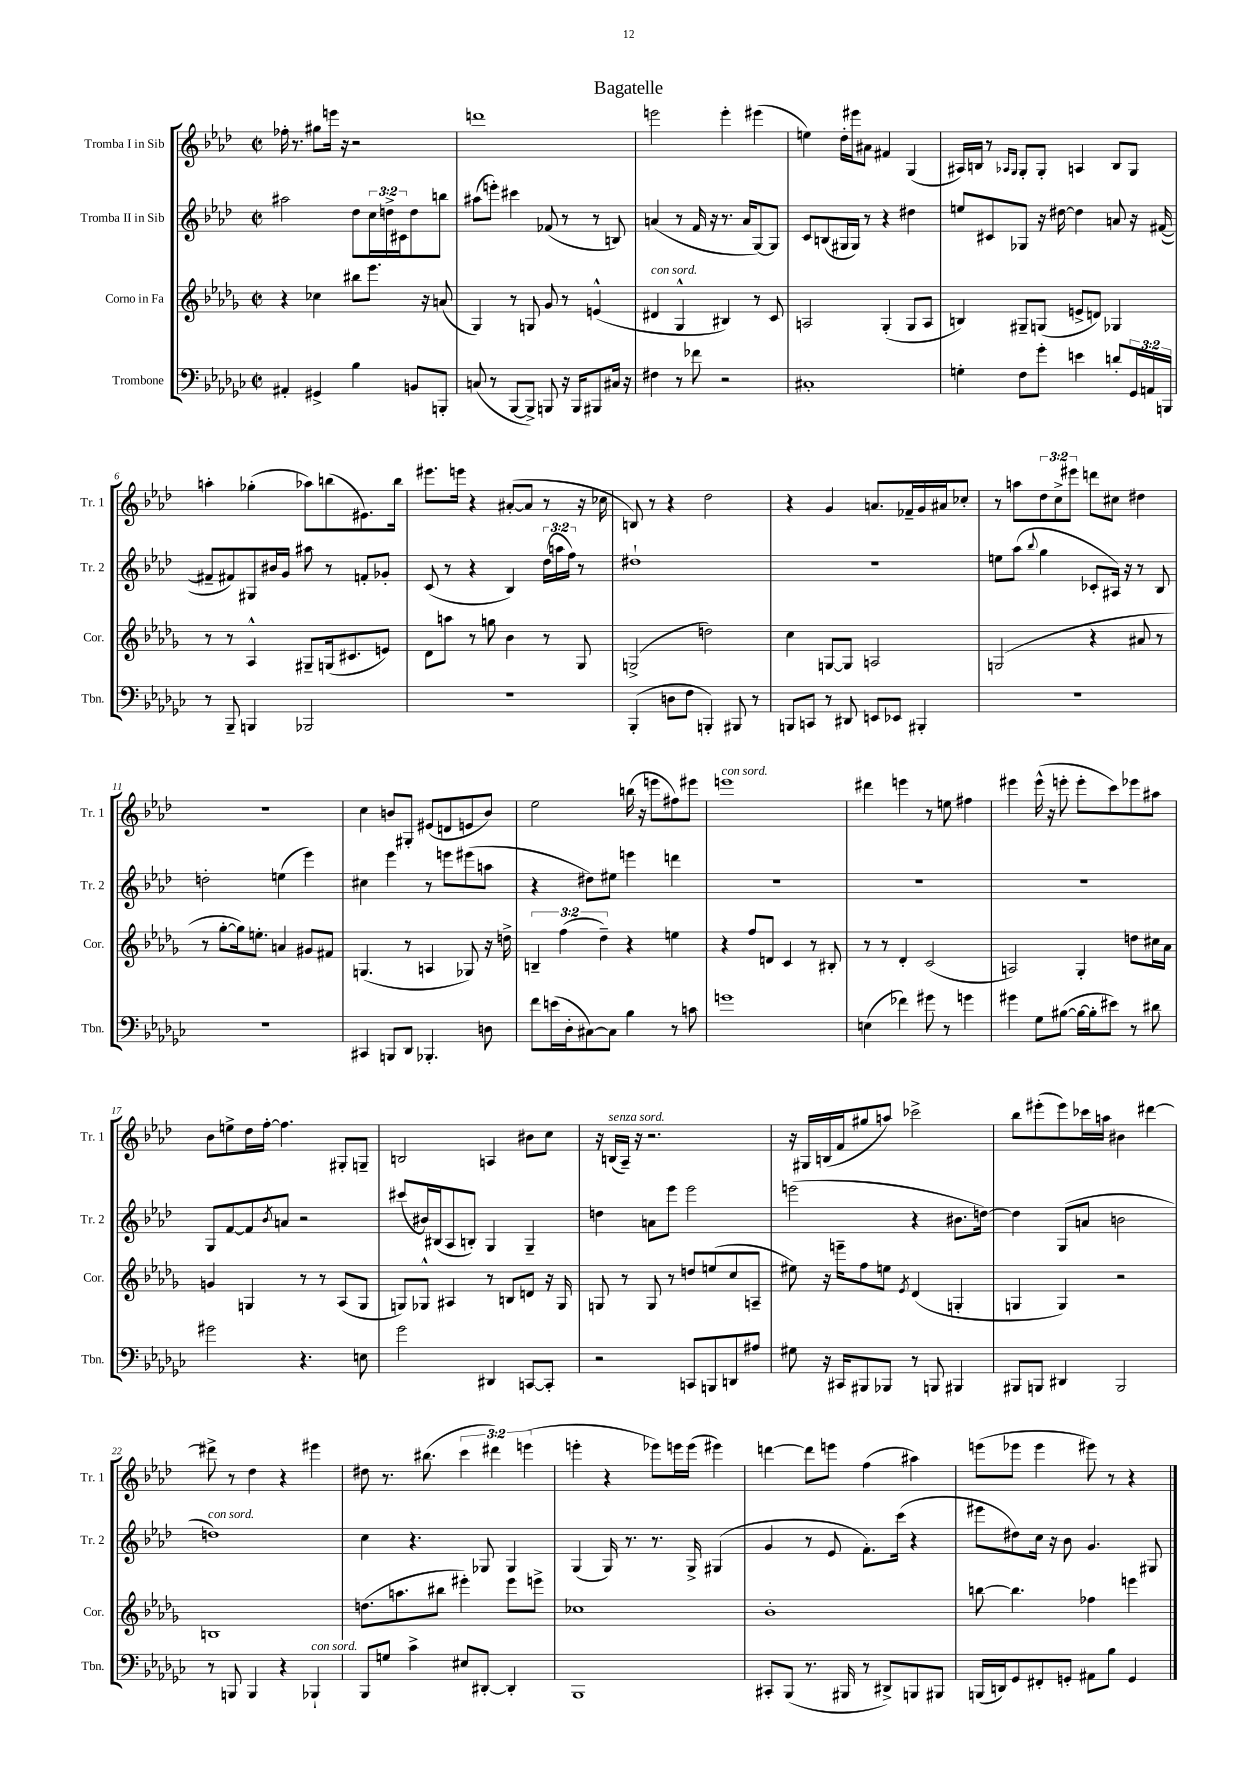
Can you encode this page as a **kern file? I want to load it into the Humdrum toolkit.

**kern	**kern	**kern	**kern
*part4	*part3	*part2	*part1
*staff4	*staff3	*staff2	*staff1
*I"Trombone	*I"Corno in Fa	*I"Tromba II in Sib	*I"Tromba I in Sib
*I'Tbn.	*I'Cor.	*I'Tr. 2	*I'Tr. 1
*clefF4	*clefG2	*clefG2	*clefG2
*k[b-e-a-d-g-c-]	*k[b-e-a-d-g-]	*k[b-e-a-d-]	*k[b-e-a-d-]
*M2/2	*M2/2	*M2/2	*M2/2
*met(c|)	*met(c|)	*met(c|)	*met(c|)
=1	=1	=1	=1
4AA#X'/	4r	2aa#X\	16ff-X'\
.	.	.	8.r
4GG#X^/	4cc-X\	.	8gg#X\L
.	.	.	16eeen\Jk
.	.	.	16r
4B-\	8bb#X\L	8dd-\L	2r
.	8.eee-\J	24cc\L	.
.	.	24ddn^\	.
.	.	24c#X\J	.
8BBn/L	.	8dd\	.
.	16r	.	.
8BBBn'/J	(8an/	8bbn\J	.
=2	=2	=2	=2
(8Cn/	4G-/)	(8aa#X\L	1dddn
8r	.	8eeen'\J)	.
[8BBB-/L	8r	4ccc#X\	.
8BBB-^/J])	8Gn/	.	.
8BBBn/	8g-/	(8f-X/	.
16r	8r	8r	.
16BBB/KL	.	.	.
8BBB#X/	(4en^^/	8r	.
16C#X/Jk	.	8Bn/)	.
16r	.	.	.
=3	=3	=3	=3
!	!LO:TX:a:i:t=con sord.	!	!
4F#X\	4d#X/	(4an/	2eeen\
8r	4G-^^/	8r	.
8f-X\	.	16f/	.
.	.	16r	.
2r	4B#X/)	8.r	4eee'\
.	.	16a/KL	.
.	8r	[8G/)	(4eee#X\
.	8c/	8G/J]	.
=4	=4	=4	=4
1C#X'	2An/	8c/L	4een\)
.	.	(8Bn/	.
.	.	16G#X/L	16dd-'\LL
.	.	16G#/JJ)	16eee#X\J
.	.	8r	8a#X\J
.	(4G-'/	4r	4f#X/
.	8G-/L	4dd#X\	(4G/
.	8A/J	.	.
=5	=5	=5	=5
4Gn'\	4Bn/)	8een/L	16A#X/LL)
.	.	.	16Bn/JJ
.	.	8c#X/	8r
.	.	.	16qqA-X/LL
.	.	.	16qqG/JJ
8F\L	8G#X~/L	8G-X/J	8G'/L
8g-'\J	(8Gn/J	16r	8G'/J
.	.	[16dd#X\	.
4en\	8en^/L	4dd#\]	4An/
.	8dn/J)	.	.
8dn'/L	4G-X/	8an/	8B/L
24GG-/L	.	16r	8G/J
24AAn/	.	.	.
.	.	([16f#X/	.
24BBBn/JJ	.	.	.
!!LO:LB:g=z
=6	=6	=6	=6
8r	8r	8f#X~/L]	4aan'\
8BBB-~/	8r	8f#X/)	.
4BBBn/	4A-^^/	8G#X/	(4gg-X'\
.	.	16b#X/L	.
.	.	16g/JJ	.
2BBB-X/	8G#X~/L	8aa#X\	8aa-X\L)
.	(16Gn/k	8r	(8bbn\
.	8.c#X/	.	.
.	.	8fn'/L	8.e#X\)
.	8en/J)	8g-X'/J	.
.	.	.	16bb\Jk
=7	=7	=7	=7
1r	8d-\L	(8c/	8.eee#X\L
.	8aan\J	8r	.
.	.	.	16eeen\Jk
.	8r	4r	4r
.	8ggn\	.	.
.	4b-\	4B-/)	([8a#X'/L
.	.	.	8a#/J]
.	8r	(24dd-\LL	8r
.	.	24aan\	.
.	.	24ff\JJ)	.
.	8G-/	8r	16r
.	.	.	16cc-X\
=8	=8	=8	=8
(4BBB-'/	(2Gn^/	1dd#X`	8Bn/)
.	.	.	8r
8Dn\L	.	.	4r
8F\J	.	.	.
4BBBn'/)	2ddn\)	.	2dd-\
8BBB#X/	.	.	.
8r	.	.	.
=9	=9	=9	=9
8BBBn/L	4cc\	1r	4r
8CCn/J	.	.	.
8r	[8Gn/L	.	4g/
8DD#X/	8G/J]	.	.
8EEn/L	2An/	.	8.an/L
8EE-X/J	.	.	.
.	.	.	16f-X~/L
4BBB#X'/	.	.	16g/
.	.	.	16a#X/J
.	.	.	8cc-X'/J
=10	=10	=10	=10
1r	(2Gn/	8een\L	8r
.	.	(8aa-\J	8aan\L
.	.	8qqbb-/	.
.	.	4gg\	12dd-\
.	.	.	12cc^\
.	.	.	12eee#X\J
.	4r	8c-X'/L	8dddn\L
.	.	16A#X/Jk)	8cc#X\J
.	.	16r	.
.	8a#X/	8r	4dd#X\
.	8r	8B-/	.
!!LO:LB:g=z
=11	=11	=11	=11
1r	8r	2ddn'\	1r
.	[8gg-'\L	.	.
.	16gg-\k])	.	.
.	8.een'\J	.	.
.	4an/	(4een\	.
.	8g#X/L	4eee-\)	.
.	8f#X/J	.	.
=12	=12	=12	=12
4CC#X/	(4.Gn/	4cc#X\	4cc\
8BBBn/L	.	4eee-\	8bn/L
8DD-/J	8r	.	8G#X'/J
4.BBB-X'/	4An/	8r	(8e#X/L
.	.	8eeen\L	8dn/
.	8G-X/)	(8eee#X\	8en/
8Dn\	16r	8aan\J	8b/J)
.	16ddn^\	.	.
=13	=13	=13	=13
8f\L	6Bn~/	4r	2ee-\
(16en\L	.	.	.
.	(6ff\	.	.
16D-'\J	.	.	.
[8C#X\)	.	8dd#X\L)	.
.	6dd-~\)	.	.
8C#\J]	.	8ee#X\J	.
4B-\	4r	4eeen\	(16bbn\
.	.	.	16r
.	.	.	8eeen\L
8r	4een\	4dddn\	8ff#X\)
8cn\	.	.	8eee#X\J
=14	=14	=14	=14
!	!	!	!LO:TX:a:i:t=con sord.
1gn	4r	1r	1eeen
.	8ff/L	.	.
.	8dn/J	.	.
.	4c/	.	.
.	8r	.	.
.	8B#X'/	.	.
=15	=15	=15	=15
(4En\	8r	1r	4ddd#X\
.	8r	.	.
4f-X\)	4d-'/	.	4eeen\
8g#X\	(2c/	.	8r
8r	.	.	8een\
4gn\	.	.	4ff#X\
=16	=16	=16	=16
4g#X\	2An/)	1r	4eee#X\
8G-\L	.	.	(16eee#^^\
.	.	.	16r
([8B#X\J	.	.	8eeen'\
16B#\LL_	4G-'/	.	8eee'\L
16B#'\J]	.	.	.
8e#X\J)	.	.	8ccc\)
8r	8ddn\L	.	8eee-X\
8d#X\	16cc#X\L	.	8aa#X\J
.	16a-\JJ	.	.
!!LO:LB:g=z
=17	=17	=17	=17
2g#X\	4gn/	8G/L	8b-\L
.	.	[8f/	8een^\
.	4Gn/	8f/]	16dd-\L
.	.	.	[16ff'\JJ
.	.	8qb-/	.
.	.	8an/J	4.ff\]
4.r	8r	2r	.
.	8r	.	.
.	(8A-/L	.	8G#X'/L
8En\	8G/J	.	8Gn~/J
=18	=18	=18	=18
2g-\	8Gn/L)	(8ccc#X/L	2Bn/
.	8G-X^^/J	16b#X/L)	.
.	.	(16B#X/J	.
.	4A#X/	8A-/	.
.	.	8Bn'/J)	.
4DD#X/	8r	4G/	4An/
.	8Bn/L	.	.
[8CCn/L	8dn/J	4G~/	8b#X\L
8CC'/J]	16r	.	8cc\J
.	16G-/	.	.
=19	=19	=19	=19
2r	8Gn/	4ddn\	16r
!	!	!	!LO:TX:a:i:t=senza sord.
.	.	.	(16Bn/LL
.	8r	.	16A-~/JJ)
.	.	.	16r
.	8G/	8an\L	2.r
.	8r	8eee-\J	.
8CCn/L	8ddn/L	2eee-\	.
8BBBn/	(8een/	.	.
8DDn/	8cc/	.	.
8A#X/J	8An~/J	.	.
=20	=20	=20	=20
8G#X\	8ee#X\)	(2eeen\	16r
.	.	.	16G#X/LL
16r	16r	.	(16Bn/
16CC#X/KL	16eeen~\KL	.	16f/J
8BBB#X/	8ff\	.	8gg#X/
8BBB-X/J	8een\J	.	8aan/J)
.	8qe-/	.	.
8r	(4d-/	4r	2ccc-X^\
8BBBn/	.	.	.
4BBB#X/	4Gn'/	8.b#X\L	.
.	.	[16ddn\Jk)	.
=21	=21	=21	=21
8BBB#X/L	4Gn/	4dd\]	8bb-\L
8BBBn/J	.	.	(8eee#X'\
4DD#X/	4G/)	(8G/L	8eee#\)
.	.	8an/J	16ccc-X\L
.	.	.	16aan\JJ
2BBB/	2r	2bn\	4b#X\
.	.	.	[4ddd#X\
!!LO:LB:g=z
=22	=22	=22	=22
!	!	!LO:TX:a:i:t=con sord.	!
8r	1Bn	1ddn)	8ddd#X^\]
8BBBn/	.	.	8r
4BBB/	.	.	4dd-\
4r	.	.	4r
!LO:TX:a:i:t=con sord.	!	!	!
4BBB-X`/	.	.	4eee#X\
=23	=23	=23	=23
8BBB-/L	(8.ddn\L	4cc\	8dd#X\
8Gn/J	.	.	8.r
.	8.aan\	.	.
4c-^\	.	4.r	.
.	.	.	(8.bb#X\
.	8bb#X\J	.	.
8E#X/L	4eee#X'\)	.	6ccc\
[8DD#X'/J	.	8G-X/	.
.	.	.	6ddd#X\)
4DD#'/]	8eee#\L	4G-/	.
.	.	.	(6eeen\
.	8eeen^\J	.	.
=24	=24	=24	=24
1BBB-	1cc-X	(4G/	4eeen'\
.	.	16G/)	4r
.	.	8.r	.
.	.	8.r	8eee-X\L)
.	.	.	16eeen\L
.	.	16G^/	(16eee\JJ
.	.	(4G#X/	4eee#X\)
=25	=25	=25	=25
8CC#X'/L	1b-'	4g/	[4dddn\
(8BBB-/J	.	.	.
8.r	.	8r	8ddd\L]
.	.	8e-/	8eeen\J
16BBB#X/	.	.	.
8r	.	8.f'\L)	(4ff\
8DD#X^/L)	.	.	.
.	.	(16ccc\Jk	.
8BBBn/	.	4r	4aa#X\)
8BBB#X/J	.	.	.
=26	=26	=26	=26
(16BBBn/LL	[8bbn\	8eee#X\L	(8eeen\L
16DDn/J)	.	.	.
8GG-/	4.bb\]	8dd#X\)	8eee-X\J
8FF#X'/	.	16cc\Jk	4eee-\
.	.	16r	.
8GGn'/J	.	8b-\	.
8AA#X\L	4ff-X\	4.g/	8eee#X\)
8B-\J	.	.	8r
4GG/	4eeen\	.	4r
.	.	8G#X/	.
==	==	==	==
*-	*-	*-	*-
